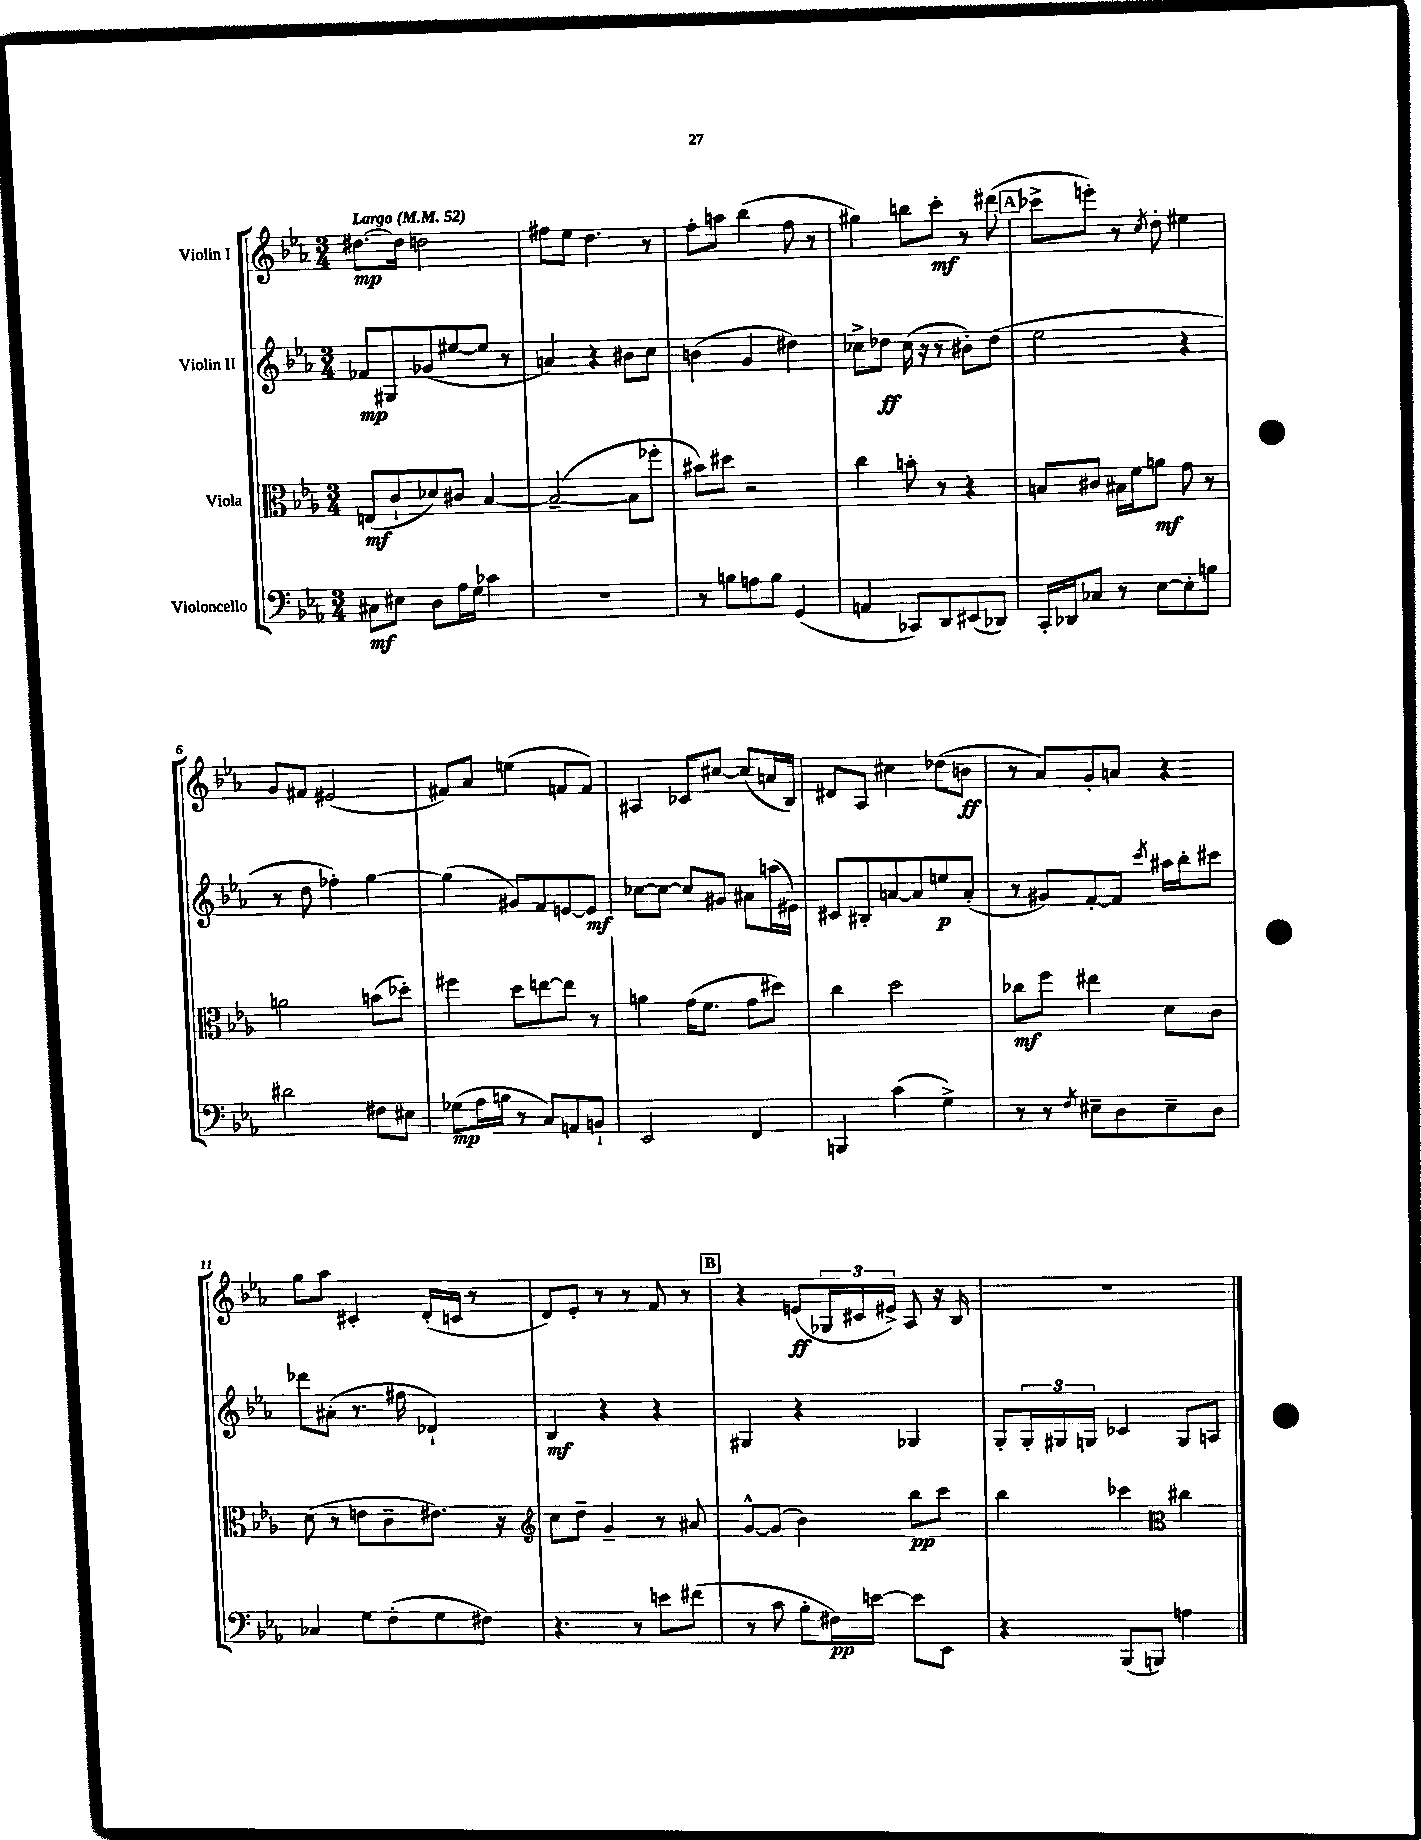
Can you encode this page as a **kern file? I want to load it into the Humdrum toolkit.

**kern	**dynam	**kern	**dynam	**kern	**dynam	**kern	**dynam
*part4	*part4	*part3	*part3	*part2	*part2	*part1	*part1
*staff4	*staff4	*staff3	*staff3	*staff2	*staff2	*staff1	*staff1
*I"Violoncello	*	*I"Viola	*	*I"Violin II	*	*I"Violin I	*
*clefF4	*	*clefC3	*	*clefG2	*	*clefG2	*
*k[b-e-a-]	*	*k[b-e-a-]	*	*k[b-e-a-]	*	*k[b-e-a-]	*
*M3/4	*	*M3/4	*	*M3/4	*	*M3/4	*
*MM52	*	*MM52	*	*MM52	*	*MM52	*
=1	=1	=1	=1	=1	=1	=1	=1
!	!	!	!	!	!	!LO:TX:a:B:t=Largo	!
8C#X\L	mf	(8En/L	mf	8f-X/L	mp	[8.dd#X\L	mp
8E#X\J	.	8c`/	.	8G#X/	.	.	.
.	.	.	.	.	.	16dd#\Jk]	.
8D\L	.	8d-X/)	.	(8g-X/	.	2ddn\	.
16A-\L	.	8c#X/J	.	[8ee#X/	.	.	.
16G\JJ	.	.	.	.	.	.	.
4c-X\	.	[4B-/	.	8ee#/J]	.	.	.
.	.	.	.	8r	.	.	.
=2	=2	=2	=2	=2	=2	=2	=2
2.r	.	(2B-~/_	.	4an/)	.	8ff#X\L	.
.	.	.	.	.	.	8ee-\J	.
.	.	.	.	4r	.	4.dd\	.
.	.	8B-\L]	.	8b#X\L	.	.	.
.	.	8ff-X'\J	.	8cc\J	.	8r	.
=3	=3	=3	=3	=3	=3	=3	=3
8r	.	8b#X\L)	.	(4bn\	.	8ff'\L	.
8Bn\L	.	8dd#X\J	.	.	.	8aan\J	.
8An\	.	2r	.	4g/	.	(4bb-\	.
8B\J	.	.	.	.	.	.	.
(4GG/	.	.	.	4dd#X\)	.	8ff\	.
.	.	.	.	.	.	8r	.
=4	=4	=4	=4	=4	=4	=4	=4
4AAn/	.	4cc\	.	8cc-X^\L	.	4gg#X\)	.
.	.	.	.	8dd-X\J	ff	.	.
8CC-X/L)	.	8bn'\	.	(16cc-\	.	8bbn\L	.
.	.	.	.	16r	.	.	.
8DD/	.	8r	.	8r	.	8ccc'\J	mf
(8EE#X/	.	4r	.	8b#X'\L)	.	8r	.
8DD-X/J)	.	.	.	(8dd-\J	.	(8ddd#X\	.
!!LO:REH:place=s1:t=A
=5	=5	=5	=5	=5	=5	=5	=5
16CC'/LL	.	8Bn/L	.	2ee-\	.	8ccc-X^\L	.
16DD-X/J	.	.	.	.	.	.	.
8C-X/J	.	8c#X/J	.	.	.	8eeen'\J)	.
8r	.	16B#X\LL	.	.	.	8r	.
.	.	16f\J	.	.	.	.	.
.	.	.	.	.	.	8qcc/	.
[8E-\L	.	8an\J	mf	.	.	8dd'\	.
8E-'\]	.	8g\	.	4r	.	4ee#X\	.
8Bn\J	.	8r	.	.	.	.	.
!!LO:LB:g=z
=6	=6	=6	=6	=6	=6	=6	=6
2d#X\	.	2an\	.	8r	.	8g/L	.
.	.	.	.	8dd\	.	8f#X/J	.
.	.	.	.	4ff-X'\)	.	(2e#X/	.
8F#X\L	.	(8bn\L	.	[4gg\	.	.	.
8E#X\J	.	8dd-X'\J)	.	.	.	.	.
=7	=7	=7	=7	=7	=7	=7	=7
(8G-X\L	mp	4ff#X\	.	(4gg\]	.	8f#X/L)	.
16A-\L	.	.	.	.	.	8a-/J	.
16Bn\JJ	.	.	.	.	.	.	.
8r	.	8dd\L	.	8g#X/L)	.	(4een\	.
8C/L)	.	[8een\	.	8f/	.	.	.
8AAn/	.	8ee\J]	.	[8en/	.	8fn/L	.
8BBn`/J	.	8r	.	8e/J]	mf	8f/J)	.
=8	=8	=8	=8	=8	=8	=8	=8
2EE-/	.	4an\	.	[8cc-X\L	.	4A#X/	.
.	.	.	.	8cc-\J_	.	.	.
.	.	(16g\KL	.	8cc-/L]	.	8c-X/L	.
.	.	8.f\J	.	.	.	.	.
.	.	.	.	8g#X/J	.	[8cc#X/J	.
4FF/	.	8g\L	.	8a#X\L	.	(8cc#/L]	.
.	.	8dd#X\J)	.	(16aan\L	.	16an/L	.
.	.	.	.	16e#X\JJ)	.	16B-/JJ)	.
=9	=9	=9	=9	=9	=9	=9	=9
4BBBn/	.	4cc\	.	8c#X/L	.	8d#X/L	.
.	.	.	.	8B#X'/	.	8A-/J	.
(4c\	.	2dd\	.	[8an/	.	4cc#X\	.
.	.	.	.	8a/]	.	.	.
4G^\)	.	.	.	8een/	p	(8dd-X\L	.
.	.	.	.	(8a'/J	.	8bn\J	ff
=10	=10	=10	=10	=10	=10	=10	=10
8r	.	8cc-X\L	mf	8r	.	8r	.
8r	.	8ff\J	.	8g#X/L)	.	8a-/L)	.
8qF/	.	.	.	.	.	.	.
8E#X~\L	.	4ee#X\	.	[8f'/	.	8g'/	.
8D\	.	.	.	8f/J]	.	8an/J	.
.	.	.	.	8qccc/	.	.	.
8E#~\	.	8d\L	.	16aa#X\LL	.	4r	.
.	.	.	.	16bb-'\J	.	.	.
8D\J	.	8c\J	.	8ccc#X\J	.	.	.
!!LO:LB:g=z
=11	=11	=11	=11	=11	=11	=11	=11
4C-X/	.	(8d\	.	8ddd-X\L	.	8gg\L	.
.	.	8r	.	(8a#X'\J	.	8aa-\J	.
8G\L	.	8en\L	.	8.r	.	4c#X'/	.
(8F'\	.	8c~\	.	.	.	.	.
.	.	.	.	16ff#X\	.	.	.
8G\	.	8.e#X\J)	.	4d-X`/)	.	(16d'/LL	.
.	.	.	.	.	.	16cn/JJ	.
8F#X\J)	.	.	.	.	.	8r	.
.	.	16r	.	.	.	.	.
=12	=12	=12	=12	=12	=12	=12	=12
*	*	*clefG2	*	*	*	*	*
4.r	.	8cc\L	.	4B-/	mf	8d/L)	.
.	.	8dd~\J	.	.	.	8e-'/J	.
.	.	4g~/	.	4r	.	8r	.
8r	.	.	.	.	.	8r	.
8en\L	.	8r	.	4r	.	8f/	.
(8f#X\J	.	8a#X/	.	.	.	8r	.
!!LO:REH:place=s1:t=B
=13	=13	=13	=13	=13	=13	=13	=13
8r	.	[8g^^/L	.	4G#X/	.	4r	.
8c\	.	(8g/J]	.	.	.	.	.
8B-'\L	.	4b-\)	.	4r	.	(8en/L	ff
16F#X\L)	pp	.	.	.	.	24G-X/L	.
.	.	.	.	.	.	24c#X/	.
[16en\JJ	.	.	.	.	.	.	.
.	.	.	.	.	.	24e#X^/JJ)	.
8e\L]	.	8bb-\L	pp	4G-X/	.	8A-/	.
8EE-\J	.	8ccc\J	.	.	.	16r	.
.	.	.	.	.	.	16B-/	.
=14	=14	=14	=14	=14	=14	=14	=14
4r	.	4bb-\	.	8G'/L	.	2.r	.
.	.	.	.	24G'/L	.	.	.
.	.	.	.	24G#X/	.	.	.
.	.	.	.	24Gn/JJ	.	.	.
(8BBB-/L	.	4ccc-X\	.	4c-X/	.	.	.
8BBBn/J)	.	.	.	.	.	.	.
*	*	*clefC3	*	*	*	*	*
4An\	.	4cc#X\	.	8G/L	.	.	.
.	.	.	.	8An/J	.	.	.
==	==	==	==	==	==	==	==
*-	*-	*-	*-	*-	*-	*-	*-
